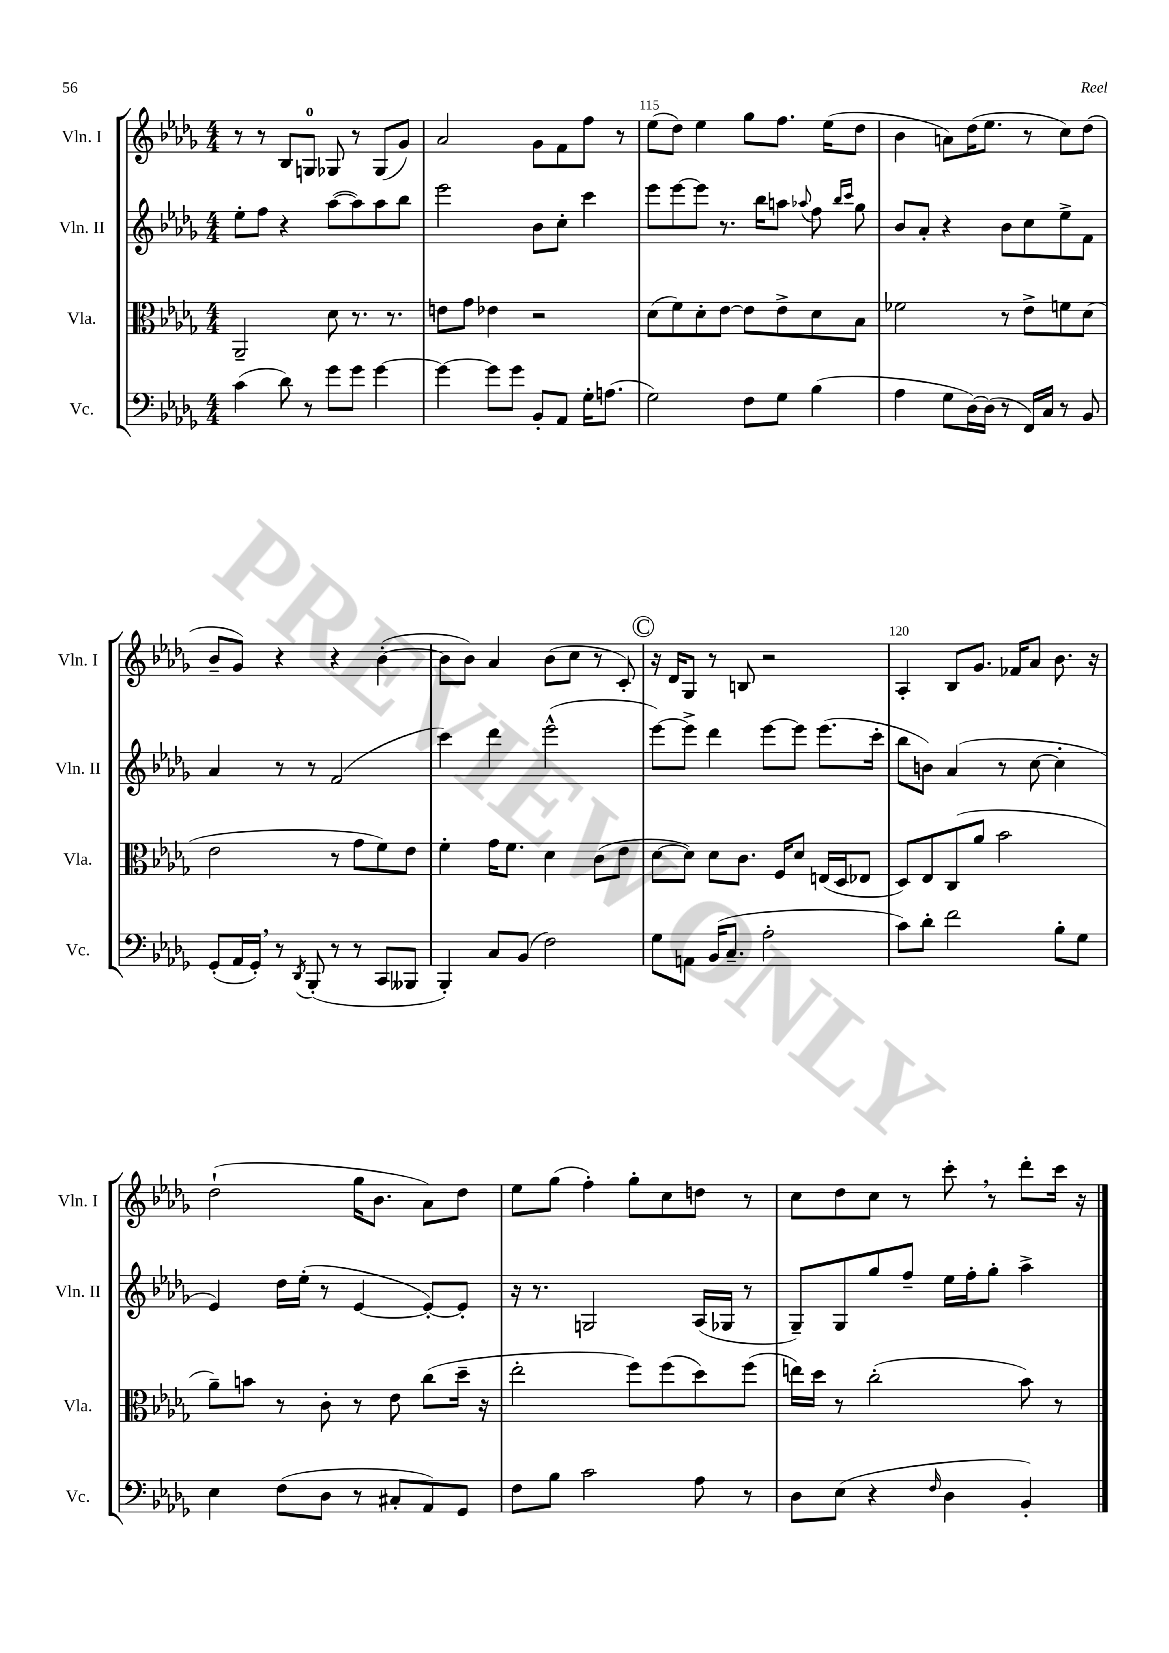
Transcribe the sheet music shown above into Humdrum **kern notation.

**kern	**kern	**kern	**kern
*part4	*part3	*part2	*part1
*staff4	*staff3	*staff2	*staff1
*I"Vc.	*I"Vla.	*I"Vln. II	*I"Vln. I
*I'Vc.	*I'Vla.	*I'Vln. II	*I'Vln. I
*clefF4	*clefC3	*clefG2	*clefG2
*k[b-e-a-d-g-]	*k[b-e-a-d-g-]	*k[b-e-a-d-g-]	*k[b-e-a-d-g-]
*M4/4	*M4/4	*M4/4	*M4/4
=113	=113	=113	=113
(4c\	2AA-~/	8ee-'\L	8r
.	.	8ff\J	8r
8d-\)	.	4r	8B-/L
8r	.	.	8Gn/J
8g-\L	8d-\	([8aa-\L	8G-X/
8g-\J	8.r	8aa-\])	8r
[4g-\	.	8aa-\	(8G-/L
.	8.r	.	.
.	.	8bb-\J	8g-/J)
=114	=114	=114	=114
4g-\_	8en\L	2eee-\	2a-/
.	8g-\J	.	.
8g-\L]	4e-X\	.	.
8g-\J	.	.	.
8BB-'/L	2r	8b-\L	8g-\L
8AA-/J	.	8cc'\J	8f\
16G-'\KL	.	4ccc\	8ff\J
(8.An\J	.	.	.
.	.	.	8r
=115	=115	=115	=115
2G-\)	(8d-\L	8eee-\L	(8ee-\L
.	8f\)	[8eee-\	8dd-\J)
.	8d-'\	8eee-\J]	4ee-\
.	[8e-\J	8.r	.
8F\L	8e-\L]	.	8gg-\L
.	.	16bb-\KL	.
8G-\J	8e-^\	8aan\J	8.ff\J
.	.	8qqaa-X/	.
(4B-\	8d-\	8ff\	.
.	.	.	(16ee-\KL
.	.	16qqbb-/LL	.
.	.	16qqccc/JJ	.
.	8B-\J	8gg-\	8dd-\J
=116	=116	=116	=116
4A-\	2f-X\	8b-/L	4b-\
.	.	8a-'/J	.
8G-\L	.	4r	8an\L)
[16D-\L)	.	.	(16dd-\K
(16D-\JJ]	.	.	8.ee-\J
8r	8r	8b-\L	.
16FF/LL)	8e-^\L	8cc\	8r
16C/JJ	.	.	.
8r	8fn\	8ee-^\	8cc\L)
8BB-/	(8d-\J	8f\J	(8dd-\J
!!LO:LB:g=z
=117	=117	=117	=117
(8GG-'/L	2e-\	4a-/	8b-~/L
16AA-/L	.	.	8g-/J)
16GG-',/JJ)	.	.	.
8r	.	8r	4r
8qDD-/	.	.	.
(8BBB-'/	.	8r	.
8r	8r	(2f/	4r
8r	8g-\L	.	.
8CC/L	8f\)	.	([4b-'\
8BBB--X/J	8e-\J	.	.
=118	=118	=118	=118
4BBB-'/)	4f'\	4ccc\)	8b-\L]
.	.	.	8b-\J)
8C/L	16g-\KL	4ddd-\	4a-/
.	8.f\J	.	.
(8BB-/J	.	.	.
2F\)	4d-\	(2eee-^^\	(8b-\L
.	.	.	8cc\J
.	(8c\L	.	8r
.	8e-\J	.	8c'/)
!!LO:REH:place=s1:t=C
=119	=119	=119	=119
8G-\L	[8d-\L	[8eee-\L)	16r
.	.	.	16d-/KL
8AAn\J	8d-\J])	8eee-^\J]	8G-/J
(16BB-/KL	8d-\L	4ddd-\	8r
8.C~/J	.	.	.
.	8.c\J	.	8Bn/
2A-'\	.	[8eee-\L	2r
.	16F/KL	.	.
.	8d-/J	8eee-\J]	.
.	(16En/LL	(8.eee-\L	.
.	16D-/J	.	.
.	8E-X/J	.	.
.	.	16ccc'\Jk	.
=120	=120	=120	=120
8c\L)	8D-/L)	8bb-\L	4A-'/
8d-'\J	8E-/	8bn\J)	.
2f\	(8C/	(4a-/	8B-/L
.	8a-/J	.	8.g-/J
.	2b-\	8r	.
.	.	.	16f-X/KL
.	.	[8cc\	8a-/J
8B-'\L	.	4cc'\]	8.b-\
8G-\J	.	.	.
.	.	.	16r
!!LO:LB:g=z
=121	=121	=121	=121
4E-\	8a-~\L)	4e-/)	(2dd-`\
.	8bn\J	.	.
(8F\L	8r	16dd-\LL	.
.	.	(16ee-'\JJ	.
8D-\J	8c'\	8r	.
8r	8r	[4e-/	16gg-\KL
.	.	.	8.b-\J
8C#X'/L	8e-\	.	.
8AA-/)	(8cc\L	8e-'/L_)	8a-\L)
8GG-/J	16dd-~\Jk	8e-'/J]	8dd-\J
.	16r	.	.
=122	=122	=122	=122
8F\L	2ee-'\	16r	8ee-\L
.	.	8.r	.
8B-\J	.	.	(8gg-\J
2c\	.	2Gn/	4ff'\)
.	8ff\L)	.	8gg-'\L
.	(8ff\	.	8cc\
8A-\	8dd-\)	(16A-/LL	8ddn\J
.	.	16G-X/JJ	.
8r	(8ff\J	8r	8r
=123	=123	=123	=123
8D-\L	16een\LL)	8G-~/L)	8cc\L
.	16dd-\JJ	.	.
(8E-\J	8r	8G-/	8dd-\
4r	(2cc'\	8gg-/	8cc\J
.	.	8ff~/J	8r
16qqF/	.	.	.
4D-\	.	16ee-\LL	8ccc',\
.	.	16ff'\J	.
.	.	8gg-'\J	8r
4BB-'/)	8b-\)	4aa-^\	8ddd-'\L
.	8r	.	16ccc\Jk
.	.	.	16r
==	==	==	==
*-	*-	*-	*-
